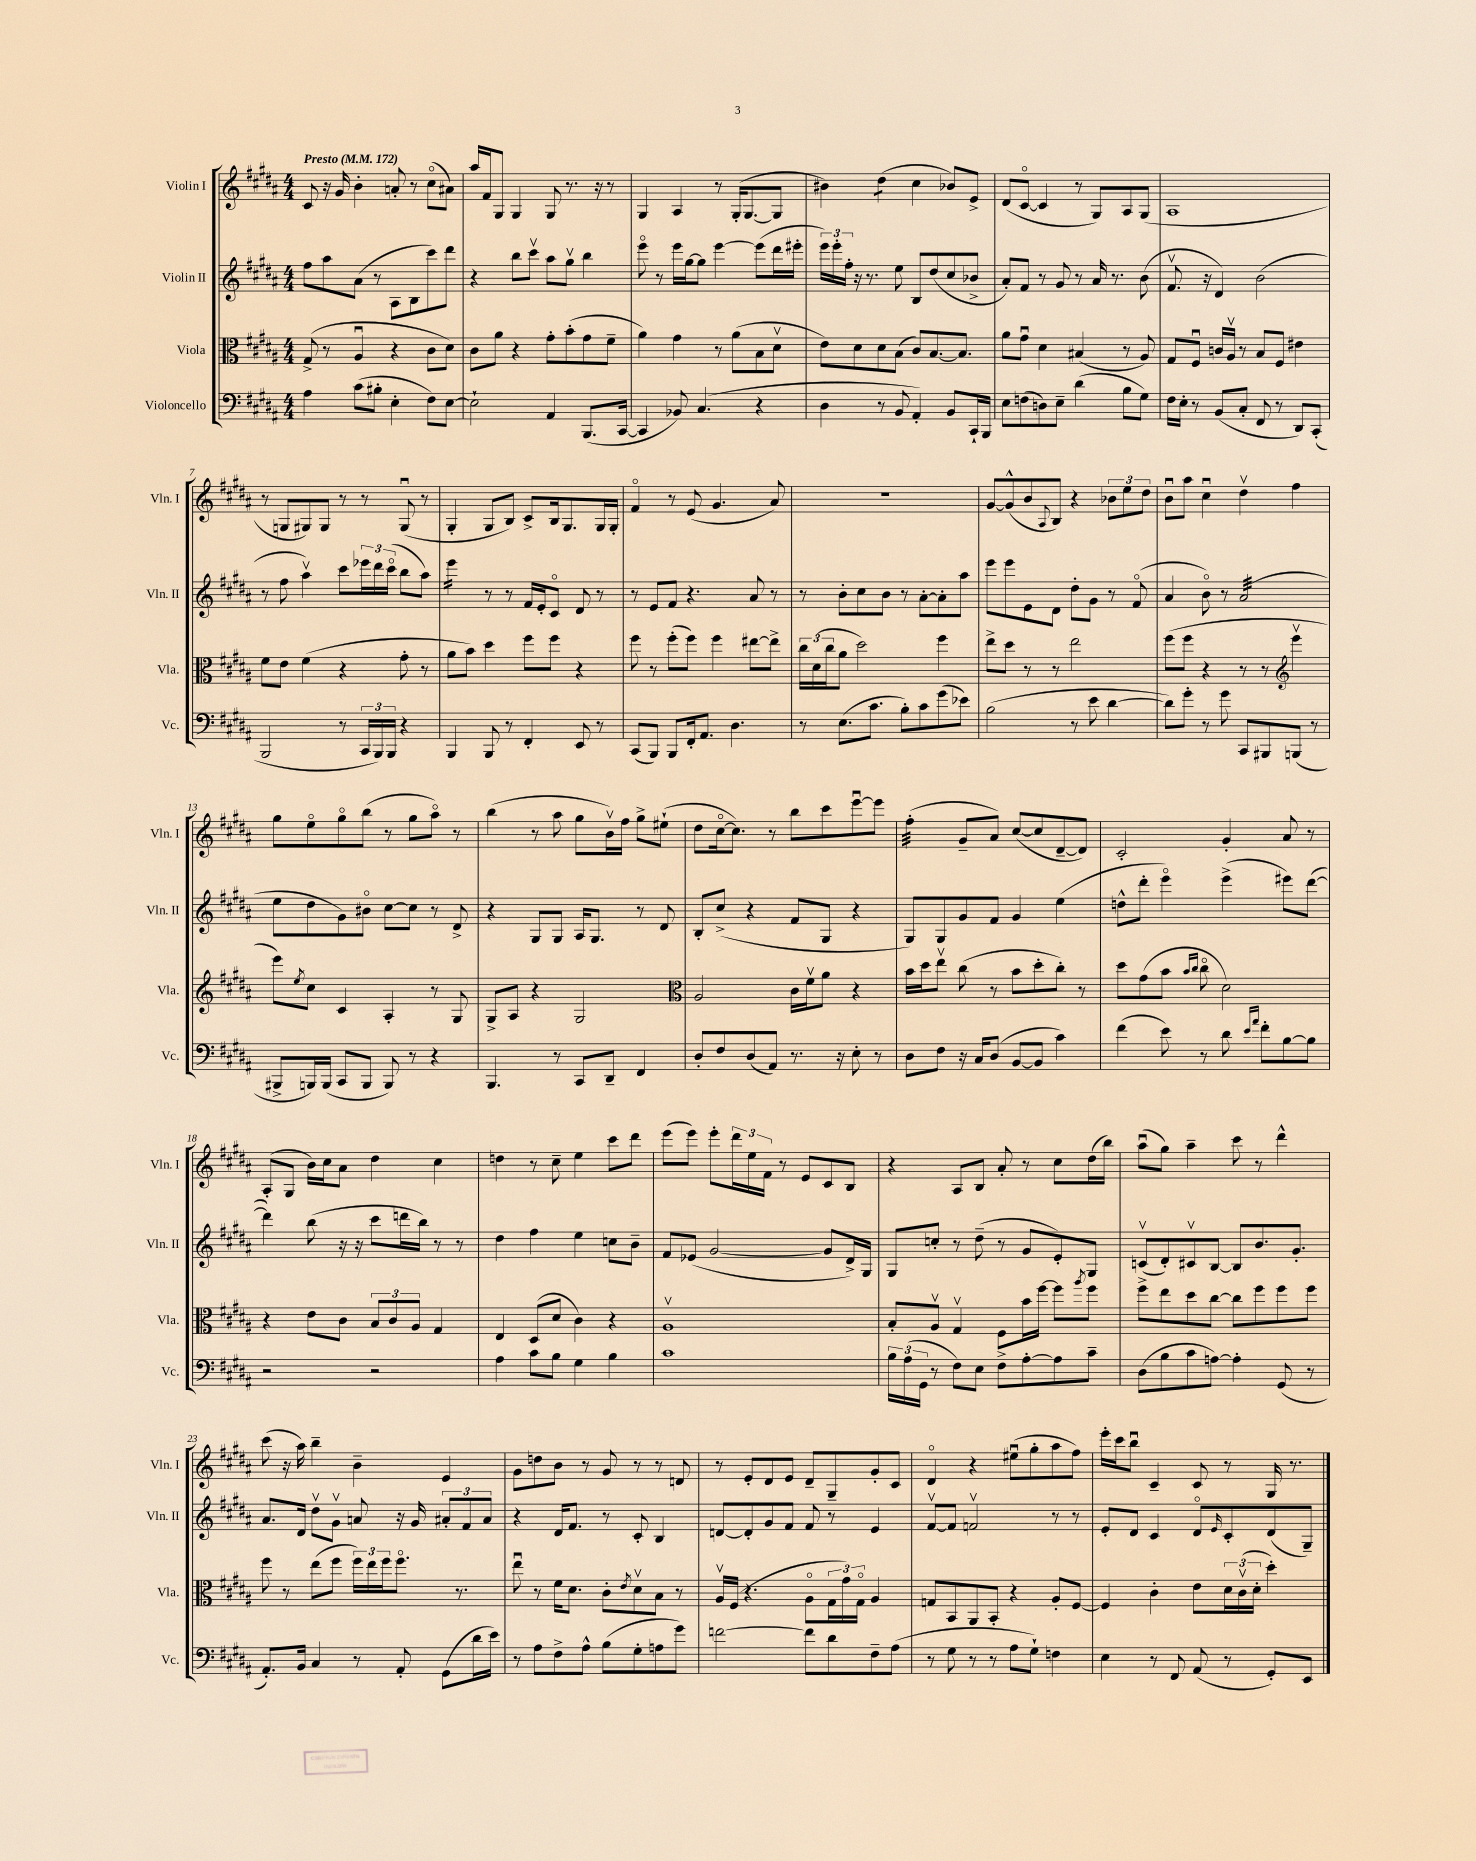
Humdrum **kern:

**kern	**kern	**kern	**kern
*staff4	*staff3	*staff2	*staff1
*clefF4	*clefC3	*clefG2	*clefG2
*k[f#c#g#d#a#]	*k[f#c#g#d#a#]	*k[f#c#g#d#a#]	*k[f#c#g#d#a#]
*M4/4	*M4/4	*M4/4	*M4/4
*MM172	*MM172	*MM172	*MM172
4A#	(8G#^	8ff#	8c#
.	8r	8aa#	16r
.	.	.	16g#
(8c#	4A#u	(8a#	4b'
8B#'	.	8r	.
4E'	4r	8A#	8a'
.	.	8B	8r
8F#)	8c#	8ccc#)	(8cc#o
[8E	8d#)	8ddd#	8a#)
=	=	=	=
2E`]	8c#	4r	16aa#
.	.	.	16f#
.	8a#	.	8G#
.	4r	8bb	4G#
.	.	8ccc#v	.
4AA#	8g#'	8aa#	8G#
.	(8b'	8gg#v	8.r
(8.BBB	8g#	4bb	.
.	.	.	16r
.	8f#~	.	8r
[16CC#	.	.	.
=	=	=	=
4CC#]	4a#)	8eeeo	4G#
.	.	8r	.
8BB-)	4g#	16eee	4A#
.	.	[16gg#	.
(4.C#	.	8gg#]	.
.	8r	[4eee	8r
.	(8a#	.	(16G#'
.	.	.	[8.G#
4r	8B	(8eee]	.
.	8d#v	16ddd#	8G#]
.	.	16eee#'	.
=	=	=	=
4D#	8e)	24eee)	4b#)
.	.	24eee'	.
.	.	24ff#'	.
.	8d#	16r	.
.	.	8.r	.
8r	8d#	.	(4dd#
8BB	(8B	8ee	.
4AA#')	8c#)	8B	4cc#
.	[8.B	(8dd#	.
8BB	.	8cc#	8b-)
.	8.B]	.	.
16CC#`	.	8b-^	8e^
16BBB	.	.	.
=	=	=	=
8E	8a#	8a#')	(8d#
(8F	8g#u	8f#	[8c#o
8D)	4d#	8r	4c#]
8E~	.	8g#	.
(4d#	(4B#	8r	8r
.	.	16a#	8G#)
.	.	8.r	.
8B	8r	.	8A#
8G#)	8A#)	(8b	(8G#
=	=	=	=
16F#	8G#	8.f#v	1A#
16E'	.	.	.
8r	8F#u	.	.
.	.	16r	.
(8BB	16c	4d#)	.
.	16A#v	.	.
8C#'	8r	.	.
8FF#	8B	(2b	.
8r	8F#	.	.
8DD#)	4e#	.	.
(8CC#'	.	.	.
=	=	=	=
2BBB	8f#	8r	8r
.	8e	8ff#	8G
.	(4f#	4aa#v)	8G#)
.	.	.	8G#
8r	4r	8ccc#	8r
24CC#	.	24eee-	8r
24BBB)	.	24ddd#	.
24BBB	.	(24ccc#o	.
4r	8g#'	8bb	(8G#u
.	8r	8aa#)	8r
=	=	=	=
4BBB	8a#	4eee	4G#'
.	8b)	.	.
8BBB	4dd#	8r	8G#
8r	.	8r	8B)
4FF#'	8ff#	16f#	8c#^
.	.	16e'	.
.	8ff#	8c#o	16B
.	.	.	8.G#
8EE	4r	8d#	.
8r	.	8r	16G#
.	.	.	16G#'
=	=	=	=
(8CC#	8ff#	8r	4f#o
8BBB)	8r	8e	.
8BBB	(8ff#'	8f#	8r
16FF#'	8ff#)	4.r	(8e
8.AA#	.	.	.
.	4ff#	.	4.g#
4.D#	.	.	.
.	[8ee#	8a#	.
.	8ee#^]	8r	8a#)
=	=	=	=
8r	24cc#	8r	1r
.	(24d#	.	.
.	24cc#	.	.
(8.E	8a#	8b'	.
.	2dd#)	8cc#	.
8.c#	.	.	.
.	.	8b	.
8B')	.	8r	.
8c#	.	[8a#'	.
(8g#	4ff#	8a#']	.
8e-)	.	8aa#	.
=	=	=	=
(2B	8ee^	8eee	[8g#
.	8dd#	8eee	(8g#^^]
.	8r	8e	8b
.	.	.	8qqA#
.	8r	8d#	8B)
8r	2ee	8dd#'	4r
8e	.	8g#	.
[4d#	.	8r	12b-
.	.	.	12ee
.	.	(8f#o	.
.	.	.	12dd#
=	=	=	=
8d#])	(8ff#	4a#	8bu
8g#'	8ff#	.	8aa#
8r	4r	8bo)	4cc#u
8g#	.	8r	.
8CC#	8r	(2a#	4dd#v
8BBB#	8r	.	.
*	*clefG2	*	*
(8BBB	4eeev	.	4ff#
8r	.	.	.
=	=	=	=
8BBB#^	8eee)	8ee	8gg#
.	8qee	.	.
16BBB)	8cc#	8dd#	8eeo
(16BBB	.	.	.
8CC#	4c#	8g#)	8gg#o
8BBB	.	8b#o	(8bb
8BBB)	4A#'	[8cc#	8r
8r	.	8cc#]	8gg#
4r	8r	8r	8aa#o)
.	8G#	8d#^	8r
=	=	=	=
4.BBB	8G#^	4r	(4bb
.	8A#	.	.
.	4r	8G#	8r
8r	.	8G#	8aa#
8CC#	2G#	16A#	8gg#
.	.	8.G#	.
8DD#~	.	.	16bv)
.	.	.	16ff#
4FF#	.	8r	8gg#^
.	.	8d#	(8ee#`
=	=	=	=
*	*clefC3	*	*
8D#'	2A#	8B'	8dd#
8F#	.	(8cc#^	[16cc#o
.	.	.	8.cc#])
(8D#	.	4r	.
8AA#)	.	.	8r
8.r	16c#	8f#	8bb
.	16f#v	.	.
.	8a#	8G#	8ccc#
16r	.	.	.
8E'	4r	4r	[8eeeu
8r	.	.	8eee]
=	=	=	=
8D#	16b	8G#)	(4ff#'
.	16dd#	.	.
8F#	8eev	8G#	.
16r	(8cc#	8g#	8g#~
16C#	.	.	.
(8D#	8r	8f#	8a#)
[8BB	8b	4g#	([8cc#
8BB]	8dd#'	.	8cc#]
4c#)	8cc#')	(4ee	[8d#~
.	8r	.	8d#])
=	=	=	=
(4f#	8dd#	8dd^^	2c#'
.	(8g#	8ddd#'	.
8e)	8b	4eeeo)	.
.	16qqb	.	.
.	16qqcc#	.	.
8r	8cc#o	.	.
8d#	2d#)	(4eee^	4g#'
16qqe	.	.	.
16qqa#	.	.	.
8f#'	.	.	.
[8B	.	8eee#)	8a#
8B]	.	([8ddd#	8r
=	=	=	=
2r	4r	4ddd#])	(8A#'
.	.	.	8G#
.	8e	(8bb	16b)
.	.	.	16cc#
.	8c#	16r	8a#
.	.	16r	.
2r	12B	8ccc#	4dd#
.	12c#	.	.
.	.	16ddd	.
.	12A#	.	.
.	.	16bb)	.
.	4G#	8r	4cc#
.	.	8r	.
=	=	=	=
4A#	4E	4dd#	4dd
8c#	(8D#	4ff#	8r
8B	8d#	.	8cc#~
4G#	4c#)	4ee	4ee
4B	4r	8cc	8ccc#
.	.	8b~	8ddd#
=	=	=	=
1c#	1A#v	8f#	(8eee
.	.	(8e-	8eee)
.	.	[2g#	8eee'
.	.	.	24ddd#
.	.	.	24ee
.	.	.	24f#
.	.	.	8r
.	.	.	8e
.	.	8g#]	8c#
.	.	16d#^)	8B
.	.	16G#	.
=	=	=	=
24B	8B'	8G#	4r
(24A#	.	.	.
24GG#	.	.	.
8r	8A#v	8cc'	.
8F#)	4G#v	8r	8A#
8E	.	(8dd#~	8B
8F#^	8F#	8r	8a#'
[8A#'	16b	8g#	8r
.	[16ff#	.	.
8A#]	8ff#]	8e')	8cc#
.	8qaa#	.	.
8c#~	8ff#	8G#	(16dd#
.	.	.	16bb)
=	=	=	=
(8D#	8ff#^	(8cv	(8aa#u
8B	8ee	8d#')	8gg#)
8c#	8dd#	8c#v	4aa#~
[8A)	[8cc#	[8B	.
4A']	8cc#]	8B]	8ccc#
.	8ff#	8.b	8r
(8GG#	8ff#	.	4ddd#^^
.	.	8.g#'	.
8r	8ff#	.	.
=	=	=	=
8.AA#')	8ff#	8.a#	(8ccc#
.	8r	.	16r
16BB	.	16d#	16aa#)
4C#	(8ee	8dd#v	4bb~
.	8ff#	8g#v	.
8r	24ff#)	8a	4b~
.	24ee	.	.
.	24ff#	.	.
8AA#'	8.ff#o	16r	.
.	.	16g#	.
(8GG#	.	12a#'	4e
.	8.r	.	.
.	.	12f#	.
16d#	.	.	.
.	.	12a#	.
16e)	.	.	.
=	=	=	=
8r	8eeu	4r	8g#
8A#	8r	.	8dd
8F#^	16f#	16d#	8b
.	8.d#	8.f#	.
8A#^^	.	.	8r
(8B	8c#'	8r	8g#
.	8qe	.	.
8G#'	8d#v	8c#'	8r
8A	8B	4B	8r
8g#)	8r	.	8d
=	=	=	=
[2f	16A#v	[8d	8r
.	(16F#	.	.
.	4.r	8d']	8e'
.	.	8g#	8d#
.	.	8f#	8e
8f]	8A#o	8f#	8d#~
8d#	24G#	8r	8G#~
.	24g#)	.	.
.	24G#o	.	.
8F#~	4A#	4e	8g#'
(8A#	.	.	8c#
=	=	=	=
8r	8G	[8f#v	4d#o
8G#	8BB	8f#]	.
8r	8AA#	2fv	4r
8r	8BB'	.	.
8A#	4r	.	(8ee#u
8G#`)	.	.	8gg#'
4F	8A#'	8r	8aa#
.	[8F#	8r	8ff#)
=	=	=	=
4E	4F#]	8e'	16eee'
.	.	.	16ccc#
.	.	8d#	8bbu
8r	4c#'	4c#	4c#~
8FF#	.	.	.
(8AA#	8e	8d#o	8c#
.	.	16qqe	.
8r	24d#	8c#'	8r
.	(24c#v	.	.
.	24d#'	.	.
8GG#')	4dd#')	(8d#	16G#
.	.	.	8.r
8EE	.	8G#~)	.
==	==	==	==
*-	*-	*-	*-
